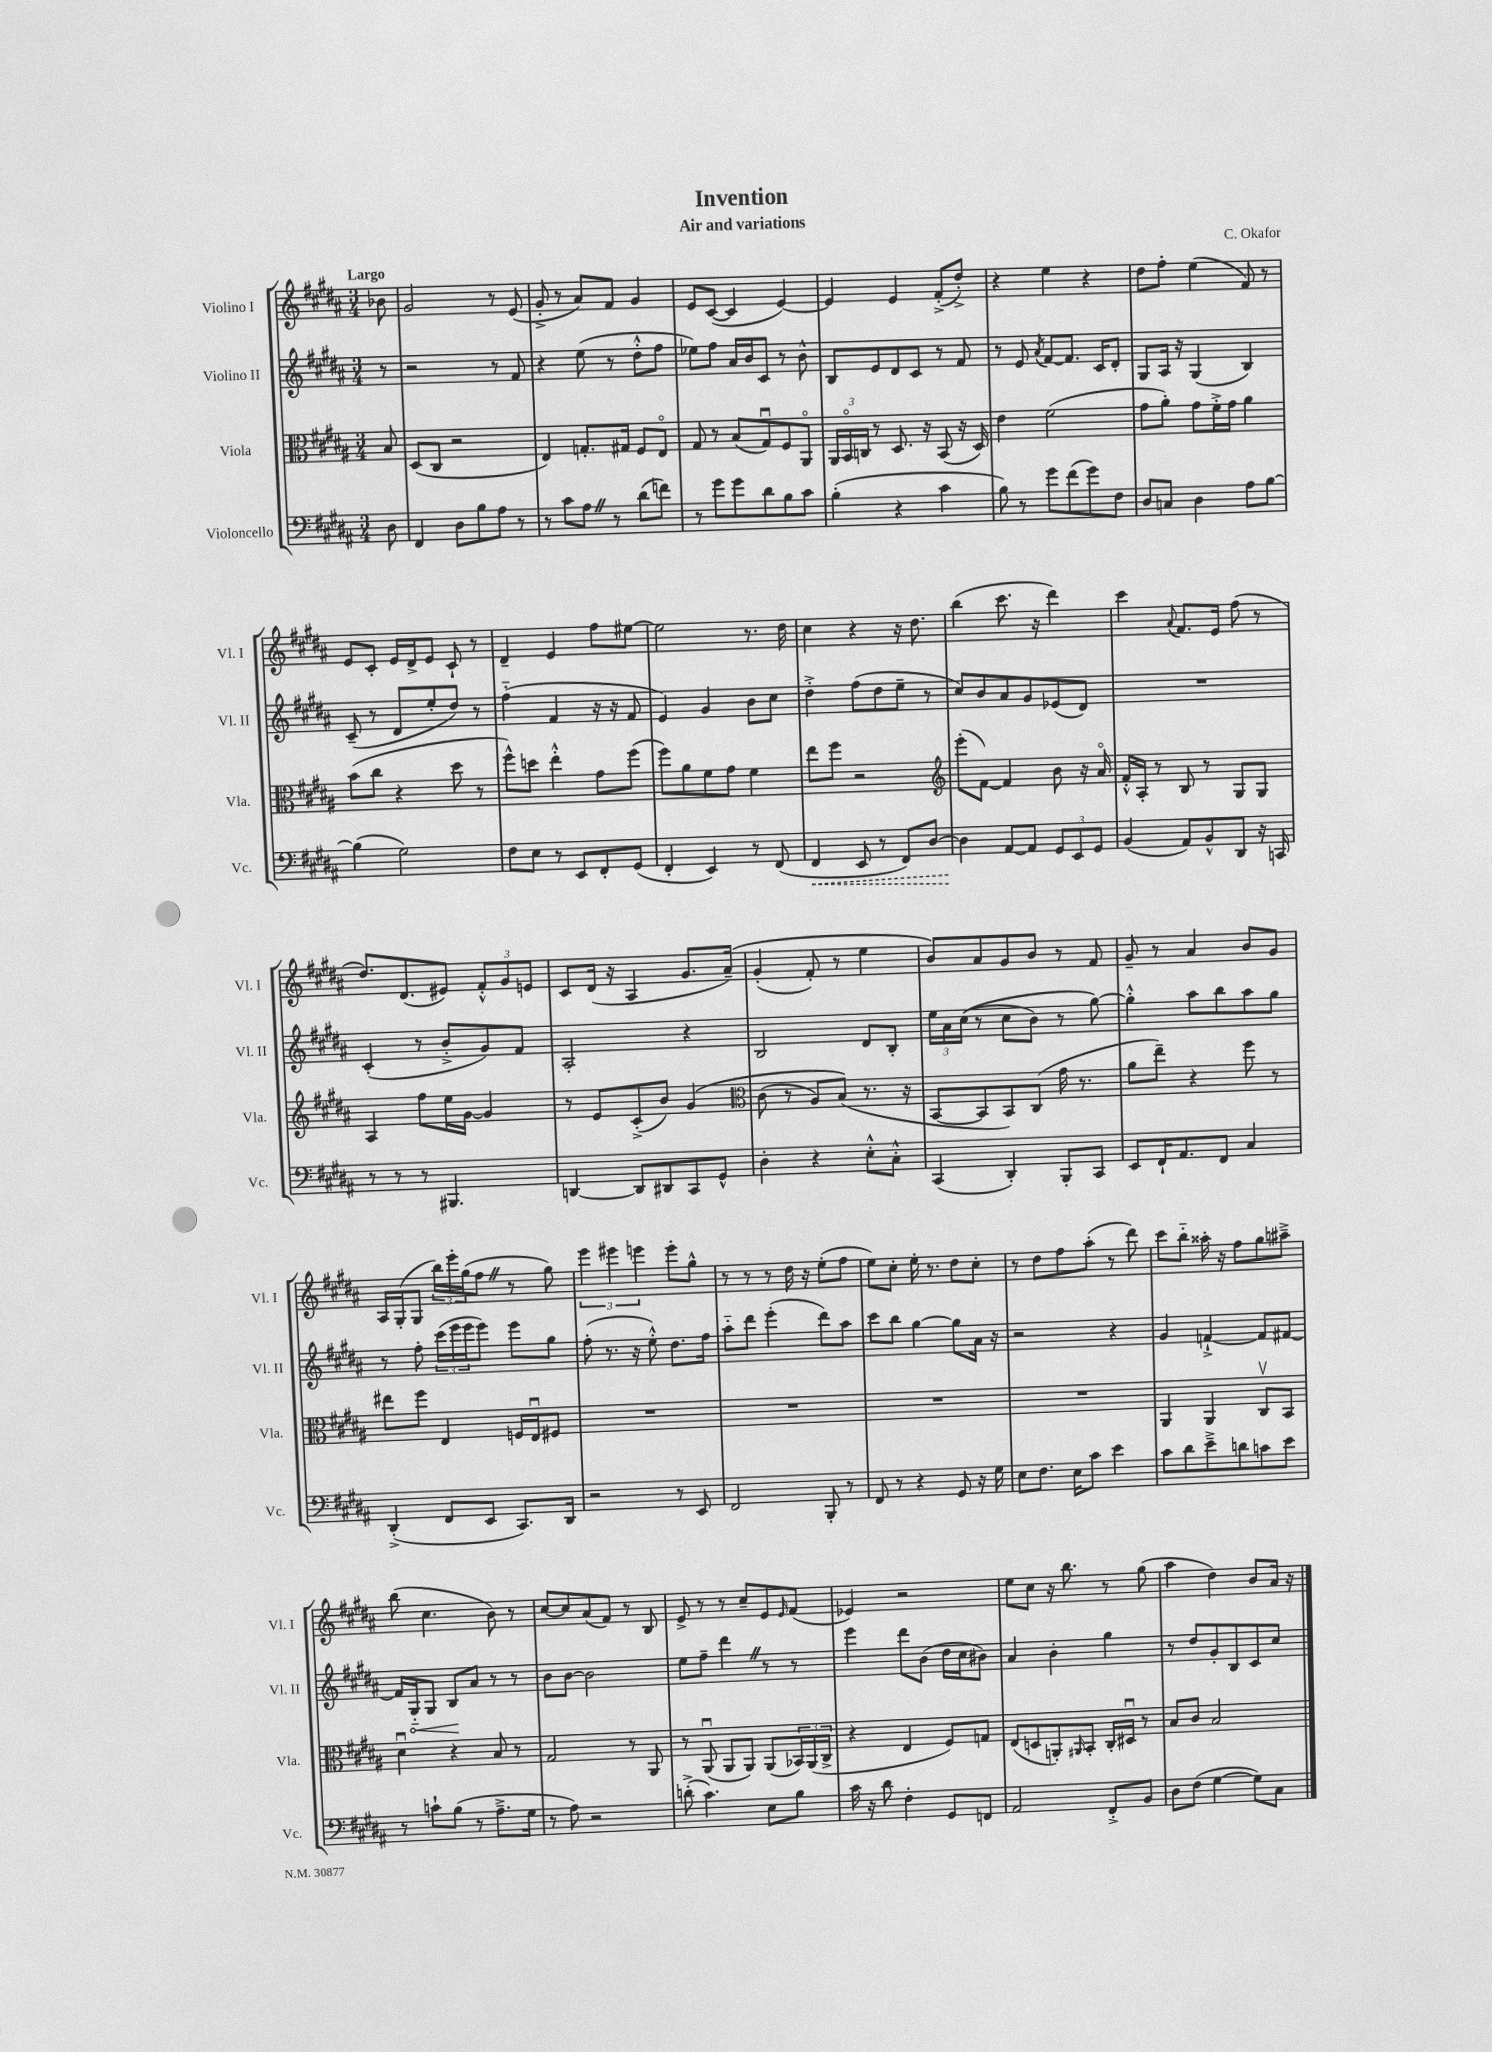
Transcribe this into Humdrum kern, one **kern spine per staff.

**kern	**kern	**kern	**kern
*staff4	*staff3	*staff2	*staff1
*clefF4	*clefC3	*clefG2	*clefG2
*k[f#c#g#d#a#]	*k[f#c#g#d#a#]	*k[f#c#g#d#a#]	*k[f#c#g#d#a#]
*M3/4	*M3/4	*M3/4	*M3/4
8D#	8B	8r	8b-
=	=	=	=
4FF#	(8D#	2r	2g#
.	8C#	.	.
8D#	2r	.	.
8B	.	.	.
8A#	.	8r	8r
8r	.	8f#	(8e
=	=	=	=
8r	4E)	4r	8g#'^
8c#	.	.	8r
8A#	8.G'	(8ee	8a#)
8r	.	8r	8f#
.	16G#	.	.
(8d#	8F#	8dd#'^^	4g#
8f)	8Eo	8ff#	.
=	=	=	=
8r	8G#	8ee-)	8e
8g#	8r	8ff#	([8c#
8g#	(8B	16a#	4c#]
.	.	16b	.
8d#	8G#u)	8c#	.
8B	8F#	8r	[4e)
8c#	8AA#o	8b^^	.
=	=	=	=
(4B'	24AA#	8B	4e]
.	24BBo	.	.
.	24C	.	.
.	8r	8e	.
4r	8.D#	8d#	4e
.	.	8c#	.
.	16r	.	.
4c#	(8BB	8r	(8f#'^
.	16r	8f#	8dd#'^)
.	16D#)	.	.
=	=	=	=
8B)	4e	8r	4r
8r	.	8e	.
.	.	8qa#	.
8g#	(2f#	[8f#	4ee
(8f#	.	8.f#]	.
8g#)	.	.	4r
.	.	16c#	.
8F#	.	8d#'	.
=	=	=	=
8D#	8g#	8G#	8dd#
8C	8a#')	16A#	8ff#'
.	.	16r	.
4D#	8g#	(4G#	(4ee
.	16f#'^	.	.
.	16g#	.	.
8A#	4a#	4B)	8f#)
[8B	.	.	8r
=	=	=	=
(4B]	(8b	(8c#~	8e
.	8cc#	8r	8c#'
2G#)	4r	8d#	16e
.	.	.	16d#^
.	.	8ee'	8e
.	8dd#	8dd#)	8c#`
.	8r	8r	8r
=	=	=	=
8F#	8ff#^^)	(4ff#'~	4d#~
8E	8dd	.	.
8r	4ee'^^	4f#	4e
8EE	.	.	.
8FF#'	8g#	16r	8ff#
.	.	16r	.
(8GG#	(8ff#	8f#	[8ee#
=	=	=	=
4FF#'	8ff#)	4e)	2ee#]
.	8a#	.	.
4EE)	8f#	4g#	.
.	8g#	.	.
8r	4f#	8b	8.r
(8FF#	.	8cc#	.
.	.	.	16dd#
=	=	=	=
4FF#	8ee	4dd#'^	4cc#
.	8ff#	.	.
8EE	2r	(8ff#	4r
8r	.	8dd#	.
8FF#)	.	8ee~	16r
.	.	.	8.dd#
[8D#	.	8r	.
=	=	=	=
*	*clefG2	*	*
4D#]	(8eee'	8cc#)	(4bb
.	[8f#)	8b	.
[8AA#	4f#]	8a#	8.ccc#
8AA#]	.	8g#	.
.	.	.	16r
12GG#	8b	(8e-	4ddd#)
12EE	.	.	.
.	16r	8d#)	.
12GG#	.	.	.
.	16a#o	.	.
=	=	=	=
(4BB	16f#'^^	2.r	4ccc#
.	16A#'	.	.
.	8r	.	.
.	.	.	8qqa#
8AA#)	8B	.	8.f#
8BB^^	8r	.	.
.	.	.	16e
8DD#	8G#	.	(8ff#
16r	8G#	.	8r
16CC	.	.	.
=	=	=	=
8r	4A#	(4c#'	8.dd#)
8r	.	.	.
.	.	.	(8.d#
8r	8ff#	8r	.
4.BBB#	16ee	8b'^	8e#)
.	[16g#	.	.
.	4g#]	8g#)	12f#'^^
.	.	.	12g#
.	.	8f#	.
.	.	.	12e
=	=	=	=
[4DD	8r	2A#'	8c#
.	8e	.	(16d#
.	.	.	16r
8DD]	(8c#'^	.	4A#
8DD#	8b)	.	.
8CC#	&(4g#	4r	8.g#
8GG#^^	.	.	.
.	.	.	&(16a#~)
=	=	=	=
*	*clefC3	*	*
4D#'	(8c#	2B	(4g#'
.	8r	.	.
4r	8A#)	.	8f#')
.	(8B&)	.	8r
8E'^^	8.r	8d#	4ee
8C#'^^	.	8B'	.
.	16r	.	.
=	=	=	=
(4CC#	[8BB	24ee	8b&)
.	.	24a#	.
.	.	&((24cc#	.
.	8BB]	8r	8a#
4DD#')	8BB)	8cc#	8g#
.	(8C#	8b)	8b
8BBB'	16g#	8r	8r
.	8.r	.	.
8CC#	.	[8gg#&)	8f#
=	=	=	=
8EE	8a#	4gg#'^^]	8g#~
16FF#`	8ee~)	.	8r
8.AA#	.	.	.
.	4r	8aa#	4a#
8FF#	.	8bb	.
4C#	8ff#	8aa#	8b
.	8r	8gg#	8g#
=	=	=	=
(4DD#'^	8ee#	8r	16A#
.	.	.	(16G#'
.	8ff#	8ff#'	8G#
8FF#	4E	(24ccc#	24bb)
.	.	24eee	24eee'
.	.	24eee	(24gg#
8EE	.	8eee)	8ff#
8.CC#)	16F	8eee	8r
.	16Eu	.	.
.	8F#	8gg#	8gg#)
16DD#	.	.	.
=	=	=	=
2r	2.r	(8ff#'	6eee
.	.	8.r	.
.	.	.	6eee#
.	.	16r	.
.	.	.	6eee
.	.	8ee'^^)	.
8r	.	8.dd#	8eee'
8EE	.	.	8gg#^^
.	.	16ff#	.
=	=	=	=
2FF#	2.r	8aa#'~	8r
.	.	8ddd#	8r
.	.	(4eee'	8r
.	.	.	16dd#
.	.	.	16r
8BBB'	.	8ddd#)	(8ee'
8r	.	8aa#	8ff#
=	=	=	=
8FF#	2.r	8ccc#	8ee)
8r	.	8bb	8cc#'
4r	.	[4gg#	16ee'
.	.	.	8.r
8GG#	.	8gg#]	8dd#
16r	.	16a#	8cc#'
16G#	.	16r	.
=	=	=	=
8E	2.r	2r	8r
8.F#	.	.	8dd#
.	.	.	8ff#
16E	.	.	.
8c#	.	.	(8aa#'
4e	.	4r	8r
.	.	.	8ddd#)
=	=	=	=
8c#	4AA#	4g#	8ccc#
8d#	.	.	8bb'~
8e~^	4AA#	[4f`^	16aa##'
.	.	.	16r
8d	.	.	8ff#
8c	8C#v	8f]	8gg#
8e	8BB	[8f#	8aa#~^
=	=	=	=
8r	4d#u	16f#]	(8bb
.	.	16G#'~	.
8c`	.	8G#	4.cc#
(8B	4r	8B	.
8r	.	8a#	.
8.A#~^	8B	8r	8b)
.	8r	8r	8r
16G#	.	.	.
=	=	=	=
8r	2G#	8b	[8cc#
8A#)	.	[8b	8cc#]
2r	.	2b]	(8a#
.	.	.	8f#)
.	8r	.	8r
.	8AA#	.	8B
=	=	=	=
(8d'^	8r	8ee	8e^
4.c#)	(8AA#u	8ff#~	8r
.	8AA#	4ddd#	8r
.	8AA#)	.	8cc#~
8E	(8AA#	8r	8e
.	.	.	16qqe
8B	24BB-)	8r	(8f#
.	(24AA#	.	.
.	24C#^	.	.
=	=	=	=
16c#	4r	4eee	4e-)
16r	.	.	.
8d#	.	.	.
4F#'	4E	8ddd#	2r
.	.	(8b	.
8GG#	8F#)	16dd#	.
.	.	16cc#	.
8FF	8G	8b#)	.
=	=	=	=
2AA#	(8E	4a#	8ee
.	8D	.	8cc#
.	8AA')	4b'	16r
.	.	.	8.bb
.	16qqAA#	.	.
.	8BB'	.	.
8FF#'^	16C#'	4gg#	8r
.	16D#u	.	.
8BB	8r	.	(8gg#
=	=	=	=
8D#	8B	8r	4aa#
(8F#	8c#	8dd#	.
[4G#	2B	8g#'	4dd#)
.	.	8B	.
8G#])	.	8c#	8b
8C#	.	8cc#	16a#
.	.	.	16r
==	==	==	==
*-	*-	*-	*-
